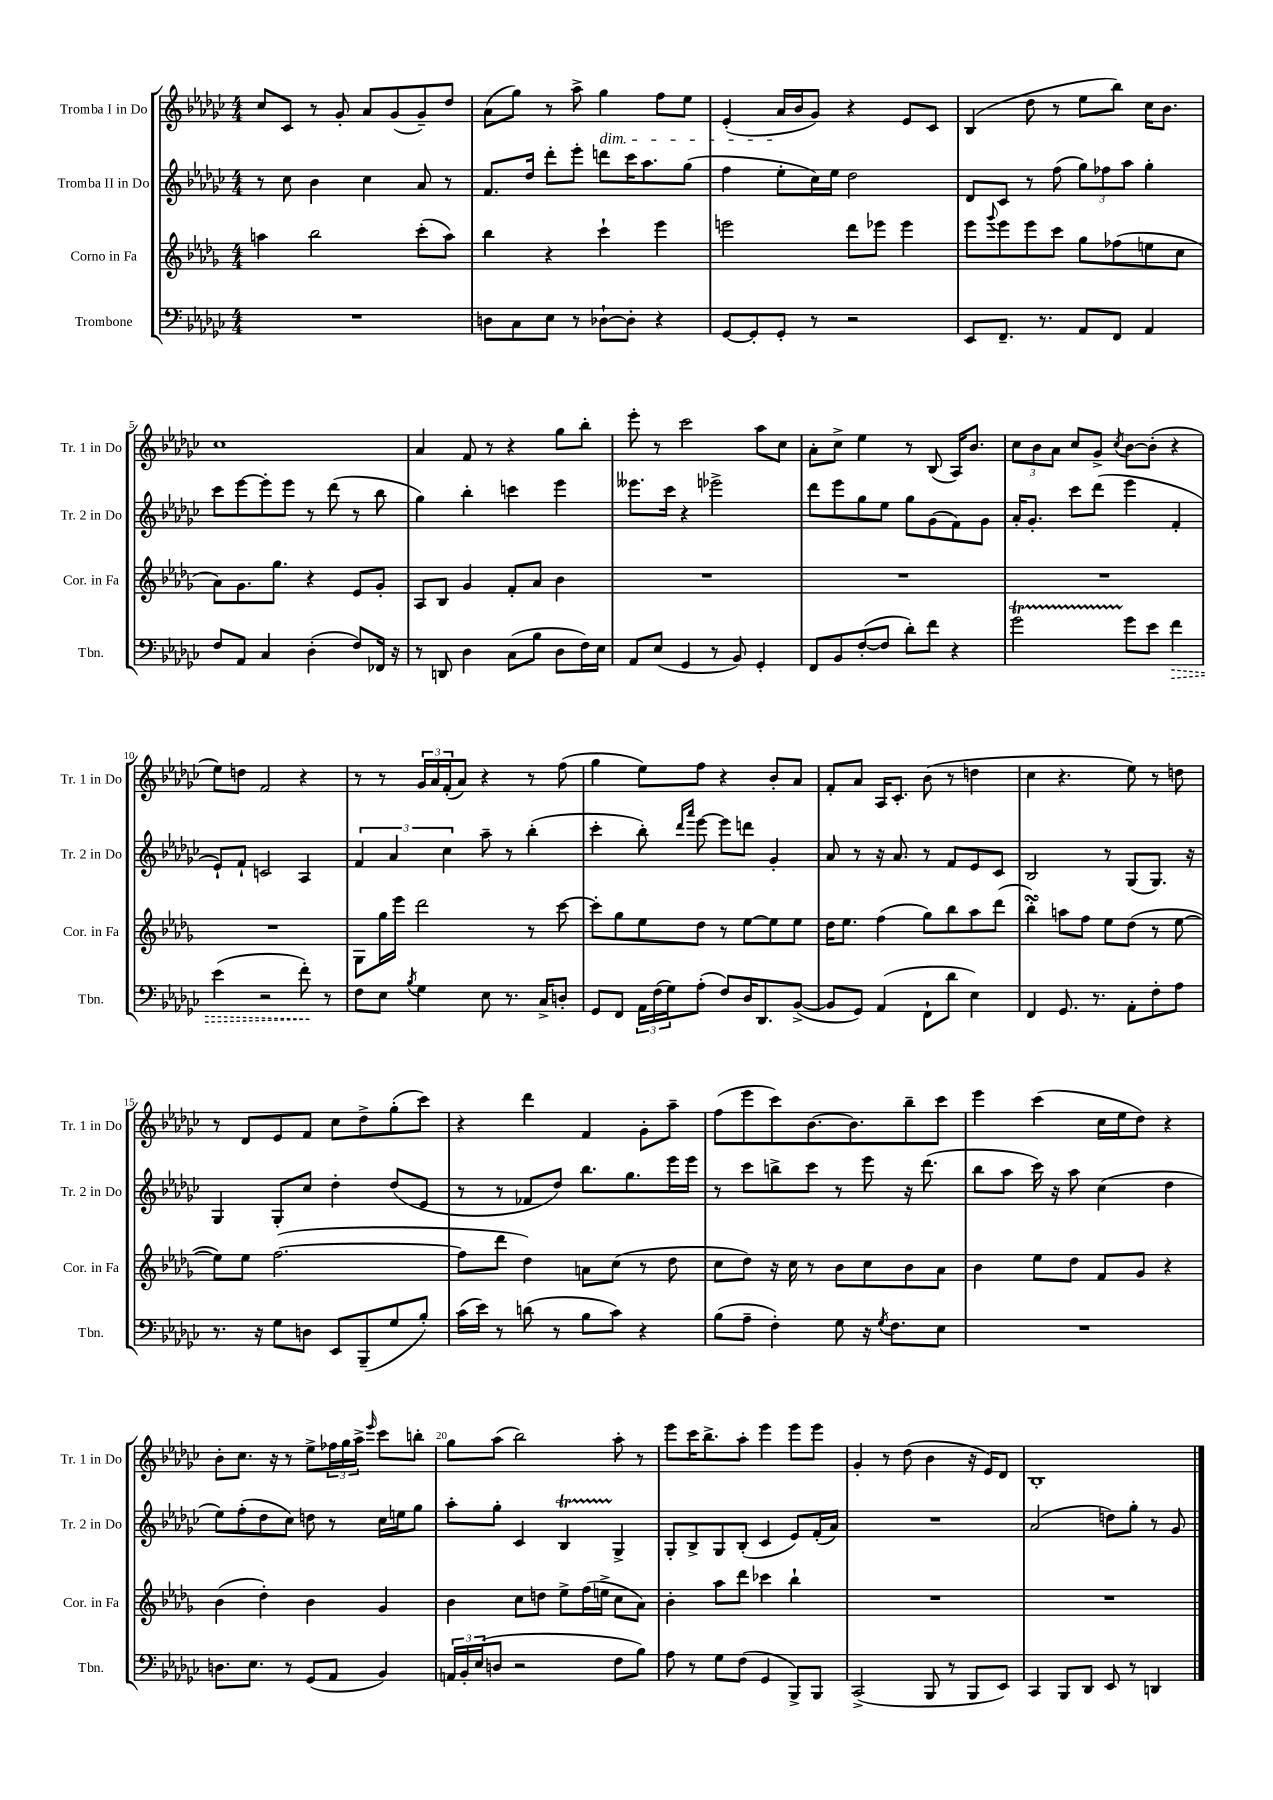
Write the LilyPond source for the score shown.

<<
\new StaffGroup <<
\new Staff = "s0" \with { instrumentName = "Tromba I in Do" shortInstrumentName = "Tr. 1 in Do" } {
    \clef treble \key ges \major \numericTimeSignature \time 4/4
    ces''8 ces'8 r8 ges'8-. aes'8 ges'8( ges'8--) des''8 |
    aes'8( ges''8) r8 aes''8-> ges''4\dim f''8 ees''8 |
    ees'4-.( aes'16\! bes'16 ges'8) r4 ees'8 ces'8 |
    bes4( des''8 r8 ees''8 bes''8) ces''16 bes'8. |
    ces''1 |
    aes'4 f'8 r8 r4 ges''8 bes''8-. |
    ees'''8-. r8 ces'''2 aes''8 ces''8 |
    aes'8-. ces''8-> ees''4 r8 bes8( aes16) bes'8. |
    \tuplet 3/2 { ces''8 bes'8 aes'8 } ces''8 ges'8-> \acciaccatura { ces''8 } bes'8~ bes'8-.( r4 |
    ees''8) d''8 f'2 r4 |
    r8 r8 \tuplet 3/2 { ges'16 aes'16 f'16-.( } aes'8) r4 r8 f''8( |
    ges''4 ees''8) f''8 r4 bes'8-. aes'8 |
    f'8-. aes'8 aes16 ces'8.-. bes'8( r8 d''4 |
    ces''4 r4. ees''8) r8 d''8 |
    r8 des'8 ees'8 f'8 ces''8 des''8-> ges''8-.( ces'''8) |
    r4 des'''4 f'4 ges'8-. aes''8-- |
    f''8( ees'''8 ces'''8) bes'8.~ bes'8. bes''8-- ces'''8 |
    ees'''4 ces'''4( ces''16 ees''16 des''8) r4 |
    bes'8-. ces''8. r16 r8 ees''8-> \tuplet 3/2 { fes''16 ges''16 aes''16-> } \grace { ees'''16 } ces'''8 b''8-. |
    ges''8 aes''8( bes''2) aes''8-. r8 |
    ees'''8 ces'''16 bes''8.-> aes''8-. ees'''4 ees'''8 ees'''8 |
    ges'4-. r8 des''8( bes'4 r16 ees'16) des'8 |
    bes1-. \bar "|." |
}
\new Staff = "s1" \with { instrumentName = "Tromba II in Do" shortInstrumentName = "Tr. 2 in Do" } {
    \clef treble \key ges \major \numericTimeSignature \time 4/4
    r8 ces''8 bes'4 ces''4 aes'8 r8 |
    f'8. des''16 des'''8-. ees'''8-. d'''8 ces'''16 aes''8. ges''8( |
    f''4 ees''8-. ces''16) ees''16 des''2 |
    des'8 ces'8 r8 f''8( \tuplet 3/2 { ges''8) fes''8 aes''8 } ges''4-. |
    ces'''8 ees'''8~ ees'''8-. ees'''8 r8 des'''8( r8 bes''8 |
    ges''4) bes''4-. c'''4 ees'''4 |
    eeses'''8. ces'''16 r4 ees'''2-> |
    des'''8 ees'''8 ges''8 ees''8 ges''8 ges'8( f'8) ges'8 |
    aes'16-. ges'8.-. ces'''8 des'''8( ees'''4 f'4-. |
    ees'8-!) f'8-! c'2 aes4 |
    \tuplet 3/2 { f'4 aes'4 ces''4 } aes''8-- r8 bes''4-.( |
    ces'''4-. bes''8-.) \grace { des'''16 aes'''16 } ees'''8~ ees'''8 d'''8 ges'4-. |
    aes'8 r8 r16 aes'8. r8 f'8 ees'8 ces'8 |
    bes2 r8 ges8( ges8.) r16 |
    ges4 ges8-. ces''8 des''4-. des''8( ees'8 |
    r8 r8 fes'8 des''8) bes''8. ges''8. ees'''16 ees'''16 |
    r8 ces'''8 b''8-> ces'''8 r8 ees'''8 r16 des'''8.( |
    bes''8 aes''8 ces'''16) r16 aes''8 ces''4( des''4 |
    ees''8) f''8-.( des''8 ces''8) d''8 r8 ces''16 e''16 ges''8 |
    aes''8-. ges''8-. ces'4 bes4\startTrillSpan ges4->\stopTrillSpan |
    ges8-. bes8-> ges8 bes8-.( ces'4 ees'8) f'16-.( aes'16) |
    R1 |
    aes'2( d''8) ges''8-. r8 ges'8 \bar "|." |
}
\new Staff = "s2" \with { instrumentName = "Corno in Fa" shortInstrumentName = "Cor. in Fa" } {
    \clef treble \key des \major \numericTimeSignature \time 4/4
    a''4 bes''2 c'''8-.( a''8) |
    bes''4 r4 c'''4-! ees'''4 |
    e'''2 des'''8 ees'''8 ees'''4 |
    ees'''8 \appoggiatura { ges'''8 } ees'''8 ees'''8 c'''8 ges''8 fes''8( e''8 c''8 |
    aes'8) ges'8. ges''8. r4 ees'8 ges'8-. |
    aes8 bes8 ges'4 f'8-. aes'8 bes'4 |
    R1 |
    R1 |
    R1 |
    R1 |
    ges8 ges''16 ees'''16 des'''2 r8 c'''8~ |
    c'''8-. ges''8 ees''8 des''8 r8 ees''8~ ees''8 ees''8 |
    des''16 ees''8. f''4( ges''8) bes''8 aes''8 des'''8( |
    bes''4-.\turn) a''8 f''8 ees''8 des''8( r8 ees''8~ |
    ees''8) ees''8 f''2.~( |
    f''8 des'''8 des''4) a'8 c''8( r8 des''8 |
    c''8 des''8) r16 c''16 r8 bes'8 c''8 bes'8 aes'8 |
    bes'4 ees''8 des''8 f'8 ges'8 r4 |
    bes'4( des''4-.) bes'4 ges'4 |
    bes'4 c''8 d''8 ees''8-> f''16( e''16-> c''8 aes'8) |
    bes'4-. aes''8 des'''8 ces'''4 bes''4-! |
    R1 |
    R1 \bar "|." |
}
\new Staff = "s3" \with { instrumentName = "Trombone" shortInstrumentName = "Tbn." } {
    \clef bass \key ges \major \numericTimeSignature \time 4/4
    R1 |
    d8 ces8 ees8 r8 des8~-! des8-. r4 |
    ges,8~ ges,8-. ges,8-. r8 r2 |
    ees,8 f,8.-- r8. aes,8 f,8 aes,4 |
    f8 aes,8 ces4 des4-.( f8) fes,16 r16 |
    r8 d,8 des4 ces8( bes8 des8 f16) ees16 |
    aes,8 ees8( ges,4 r8 bes,8) ges,4-. |
    f,8 bes,8 f8~-.( f8 des'8-.) f'8 r4 |
    ges'2\startTrillSpan ges'8\stopTrillSpan ees'8 \once \override Hairpin.style = #'dashed-line f'4\> |
    ees'4( r2 f'8-.\!) r8 |
    f8 ees8 \acciaccatura { bes8 } ges4 ees8 r8. ces16-> d8-. |
    ges,8 f,8 \tuplet 3/2 { aes,16 f16( ges16) } aes8-.( f8) des16 des,8. bes,8~->( |
    bes,8 ges,8) aes,4( f,8-! des'8 ees4) |
    f,4 ges,8. r8. aes,8-. f8-. aes8 |
    r8. r16 ges8 d8 ees,8 bes,,8--( ges8 bes8-.) |
    ces'16( ees'16) r8 d'8( r8 bes8 ces'8) r4 |
    bes8( aes8-- f4-.) ges8 r16 \acciaccatura { ges8 } f8. ees8 |
    R1 |
    d8. ees8. r8 ges,8( aes,8 bes,4) |
    \tuplet 3/2 { a,16 bes,16-. ees16( } d8 r2 f8 bes8) |
    aes8 r8 ges8 f8( ges,4 bes,,8->) bes,,8 |
    ces,2->( bes,,8 r8 bes,,8 ees,8) |
    ces,4 bes,,8 des,8 ees,8 r8 d,4 \bar "|." |
}
>>
>>
\layout { \context { \Score \override BarNumber.break-visibility = ##(#f #t #t) barNumberVisibility = #(every-nth-bar-number-visible 5) } }
